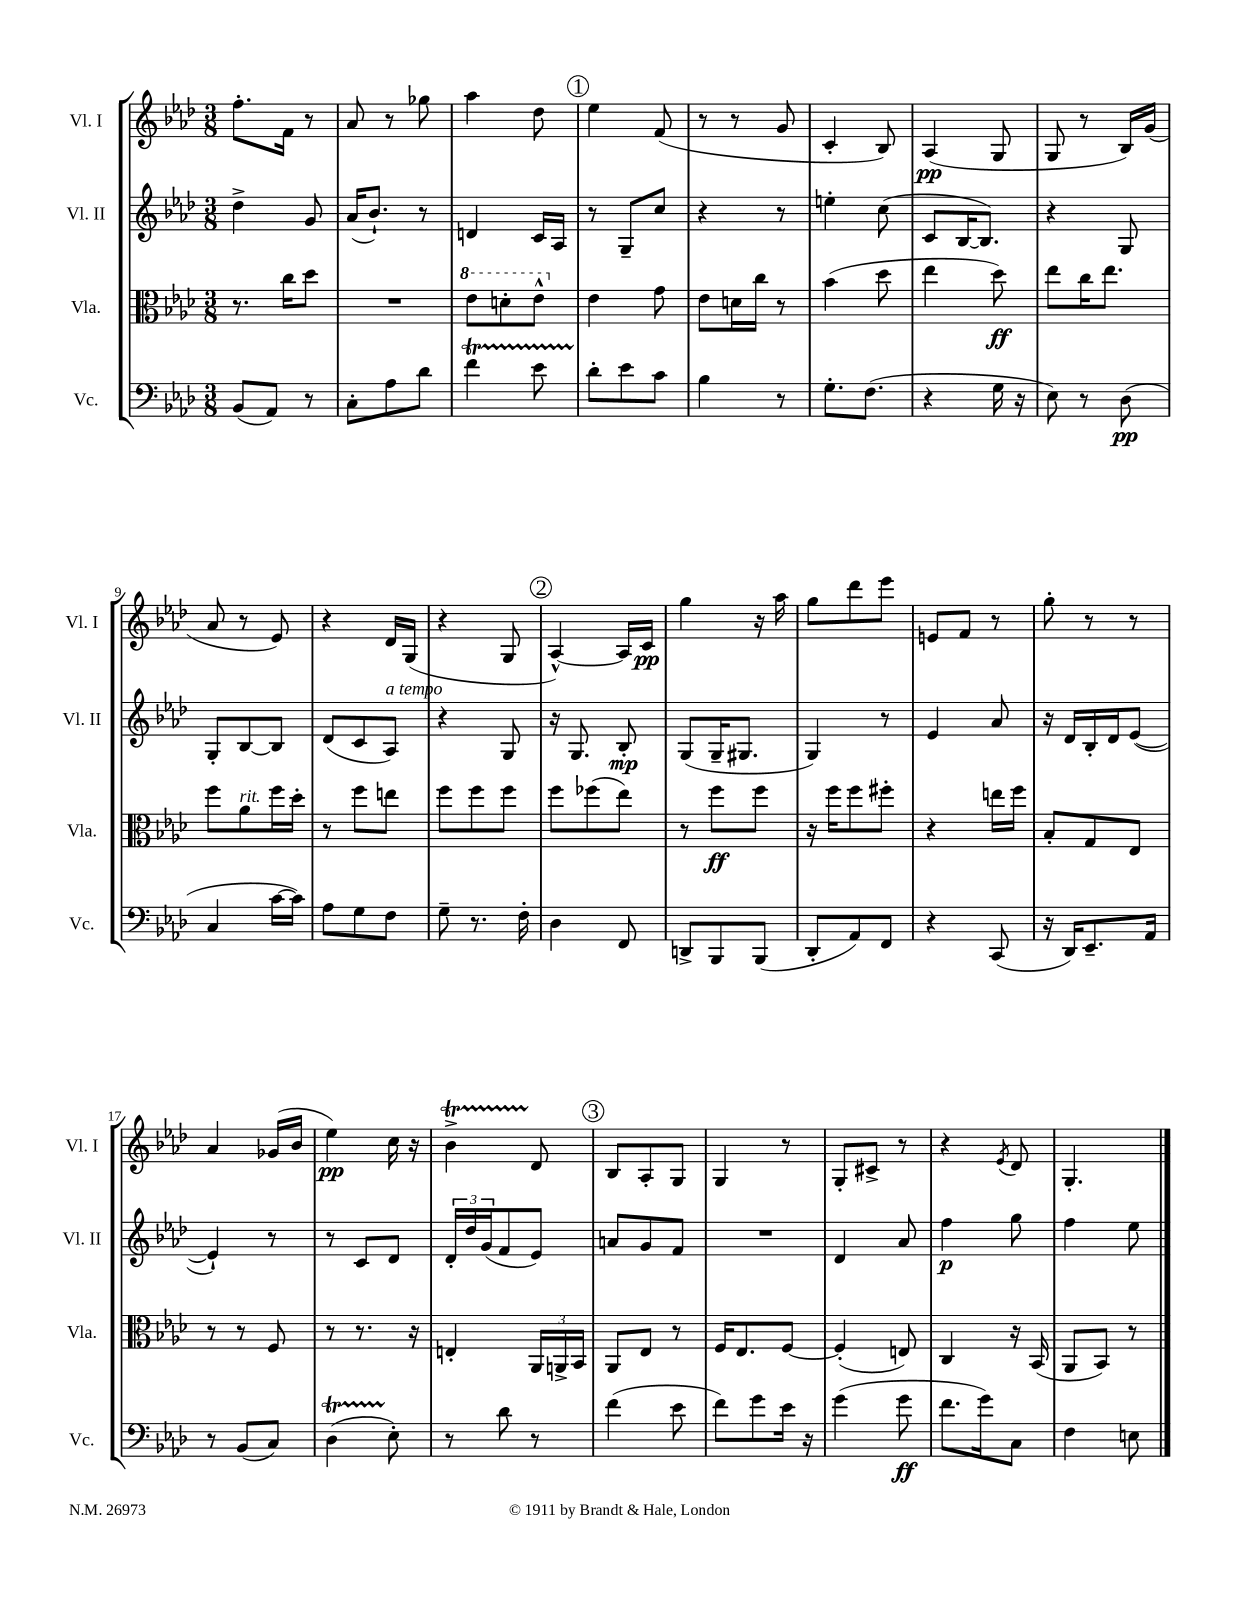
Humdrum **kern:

**kern	**dynam	**kern	**dynam	**kern	**dynam	**kern	**dynam
*part4	*part4	*part3	*part3	*part2	*part2	*part1	*part1
*staff4	*staff4	*staff3	*staff3	*staff2	*staff2	*staff1	*staff1
*I"Vc.	*	*I"Vla.	*	*I"Vl. II	*	*I"Vl. I	*
*I'Vc.	*	*I'Vla.	*	*I'Vl. II	*	*I'Vl. I	*
*clefF4	*	*clefC3	*	*clefG2	*	*clefG2	*
*k[b-e-a-d-]	*	*k[b-e-a-d-]	*	*k[b-e-a-d-]	*	*k[b-e-a-d-]	*
*M3/8	*	*M3/8	*	*M3/8	*	*M3/8	*
=1	=1	=1	=1	=1	=1	=1	=1
(8BB-/L	.	8.r	.	4dd-^\	.	8.ff'\L	.
8AA-/J)	.	.	.	.	.	.	.
.	.	16cc\KL	.	.	.	16f\Jk	.
8r	.	8dd-\J	.	8g/	.	8r	.
=2	=2	=2	=2	=2	=2	=2	=2
8C'\L	.	4.r	.	(16a-/KL	.	8a-/	.
.	.	.	.	8.b-`/J)	.	.	.
8A-\	.	.	.	.	.	8r	.
8d-\J	.	.	.	8r	.	8gg-X\	.
=3	=3	=3	=3	=3	=3	=3	=3
*	*	*8va	*	*	*	*	*
4fT\	.	8ee-\L	.	4dn/	.	4aa-\	.
.	.	8ddn'\	.	.	.	.	.
8e-TTT\	.	8ee-^^\J	.	16c/LL	.	8dd-\	.
.	.	.	.	16A-/JJ	.	.	.
!!LO:REH:place=s1:t=1
=4	=4	=4	=4	=4	=4	=4	=4
*	*	*X8va	*	*	*	*	*
8d-'\L	.	4e-\	.	8r	.	4ee-\	.
8e-\	.	.	.	8G~/L	.	.	.
8c\J	.	8g\	.	8cc/J	.	(8f/	.
=5	=5	=5	=5	=5	=5	=5	=5
4B-\	.	8e-\L	.	4r	.	8r	.
.	.	16dn\L	.	.	.	8r	.
.	.	16cc\JJ	.	.	.	.	.
8r	.	8r	.	8r	.	8g/	.
=6	=6	=6	=6	=6	=6	=6	=6
8.G'\L	.	(4b-\	.	4een'\	.	4c'/	.
(8.F\J	.	.	.	.	.	.	.
.	.	8dd-\	.	(8cc\	.	8B-/)	.
=7	=7	=7	=7	=7	=7	=7	=7
4r	.	4ee-\	.	8c/L	.	(4A-/	pp
.	.	.	.	[16B-/K	.	.	.
.	.	.	.	8.B-/J])	.	.	.
16G\	.	8dd-\)	ff	.	.	8G/	.
16r	.	.	.	.	.	.	.
=8	=8	=8	=8	=8	=8	=8	=8
8E-\)	.	8ee-\L	.	4r	.	8G/	.
8r	.	16cc\K	.	.	.	8r	.
.	.	8.ee-\J	.	.	.	.	.
(8D-\	pp	.	.	8G/	.	16B-/LL)	.
.	.	.	.	.	.	(16g/JJ	.
!!LO:LB:g=z
=9	=9	=9	=9	=9	=9	=9	=9
4C/	.	8ff\L	.	8G'/L	.	8a-/	.
!	!	!LO:TX:a:i:t=rit.	!	!	!	!	!
.	.	8a-\	.	[8B-/	.	8r	.
[16c\LL	.	16ff\L	.	8B-/J]	.	8e-/)	.
16c\JJ])	.	16dd-'\JJ	.	.	.	.	.
=10	=10	=10	=10	=10	=10	=10	=10
8A-\L	.	8r	.	(8d-/L	.	4r	.
8G\	.	8ff\L	.	8c/	.	.	.
!	!	!	!	!LO:TX:a:i:t=a tempo	!	!	!
8F\J	.	8een\J	.	8A-/J)	.	16d-/LL	.
.	.	.	.	.	.	(16G/JJ	.
=11	=11	=11	=11	=11	=11	=11	=11
8G~\	.	8ff\L	.	4r	.	4r	.
8.r	.	8ff\	.	.	.	.	.
.	.	8ff\J	.	8G/	.	8G/	.
16F'\	.	.	.	.	.	.	.
!!LO:REH:place=s1:t=2
=12	=12	=12	=12	=12	=12	=12	=12
4D-\	.	8ff\L	.	16r	.	[4A-^^/)	.
.	.	.	.	8.G/	.	.	.
.	.	(8ff-X\	.	.	.	.	.
8FF/	.	8ee-\J)	.	8B-'/	mp	16A-/LL]	.
.	.	.	.	.	.	16c/JJ	pp
=13	=13	=13	=13	=13	=13	=13	=13
8DDn^/L	.	8r	.	(8G/L	.	4gg\	.
8BBB-/	.	8ff\L	ff	16G~/K	.	.	.
.	.	.	.	8.G#X/J	.	.	.
(8BBB-/J	.	8ff\J	.	.	.	16r	.
.	.	.	.	.	.	16aa-\	.
=14	=14	=14	=14	=14	=14	=14	=14
8DD-'/L	.	16r	.	4G/)	.	8gg\L	.
.	.	16ff\KL	.	.	.	.	.
8AA-/)	.	8ff\	.	.	.	8ddd-\	.
8FF/J	.	8ff#X'\J	.	8r	.	8eee-\J	.
=15	=15	=15	=15	=15	=15	=15	=15
4r	.	4r	.	4e-/	.	8en/L	.
.	.	.	.	.	.	8f/J	.
(8CC/	.	16een\LL	.	8a-/	.	8r	.
.	.	16ff\JJ	.	.	.	.	.
=16	=16	=16	=16	=16	=16	=16	=16
16r	.	8B-'/L	.	16r	.	8gg'\	.
16DD-/KL)	.	.	.	16d-/LL	.	.	.
8.EE-~/	.	8G/	.	16B-'/	.	8r	.
.	.	.	.	16d-/J	.	.	.
.	.	8E-/J	.	([8e-/J	.	8r	.
16AA-/Jk	.	.	.	.	.	.	.
!!LO:LB:g=z
=17	=17	=17	=17	=17	=17	=17	=17
8r	.	8r	.	4e-`/])	.	4a-/	.
(8BB-/L	.	8r	.	.	.	.	.
8C/J)	.	8F/	.	8r	.	(16g-X/LL	.
.	.	.	.	.	.	16b-/JJ	.
=18	=18	=18	=18	=18	=18	=18	=18
(4D-T\	.	8r	.	8r	.	4ee-\)	pp
.	.	8.r	.	8c/L	.	.	.
8E-'\)	.	.	.	8d-/J	.	16cc\	.
.	.	16r	.	.	.	16r	.
=19	=19	=19	=19	=19	=19	=19	=19
8r	.	4En'/	.	24d-'/LL	.	4b-T^\	.
.	.	.	.	24dd-/	.	.	.
.	.	.	.	(24g/J	.	.	.
8d-\	.	.	.	8f/	.	.	.
8r	.	24AA-/LL	.	8e-/J)	.	8d-/	.
.	.	24AAn^/	.	.	.	.	.
.	.	24BB-/JJ	.	.	.	.	.
!!LO:REH:place=s1:t=3
=20	=20	=20	=20	=20	=20	=20	=20
(4f\	.	8AA-/L	.	8an/L	.	8B-/L	.
.	.	8E-/J	.	8g/	.	8A-'/	.
8e-\	.	8r	.	8f/J	.	8G/J	.
=21	=21	=21	=21	=21	=21	=21	=21
8f\L)	.	16F/KL	.	4.r	.	4G/	.
.	.	8.E-/	.	.	.	.	.
8g\	.	.	.	.	.	.	.
16e-\Jk	.	[8F/J	.	.	.	8r	.
16r	.	.	.	.	.	.	.
=22	=22	=22	=22	=22	=22	=22	=22
(4g\	.	(4F'/]	.	4d-/	.	8G'/L	.
.	.	.	.	.	.	8c#X^/J	.
8g\	ff	8En/)	.	8a-/	.	8r	.
=23	=23	=23	=23	=23	=23	=23	=23
8.f\L	.	4C/	.	4ff\	p	4r	.
16g\k)	.	.	.	.	.	.	.
.	.	.	.	.	.	8qe-/	.
8C\J	.	16r	.	8gg\	.	8d-/	.
.	.	(16BB-/	.	.	.	.	.
=24	=24	=24	=24	=24	=24	=24	=24
4F\	.	8AA-/L	.	4ff\	.	4.G'/	.
.	.	8BB-/J)	.	.	.	.	.
8En\	.	8r	.	8ee-\	.	.	.
==	==	==	==	==	==	==	==
*-	*-	*-	*-	*-	*-	*-	*-
